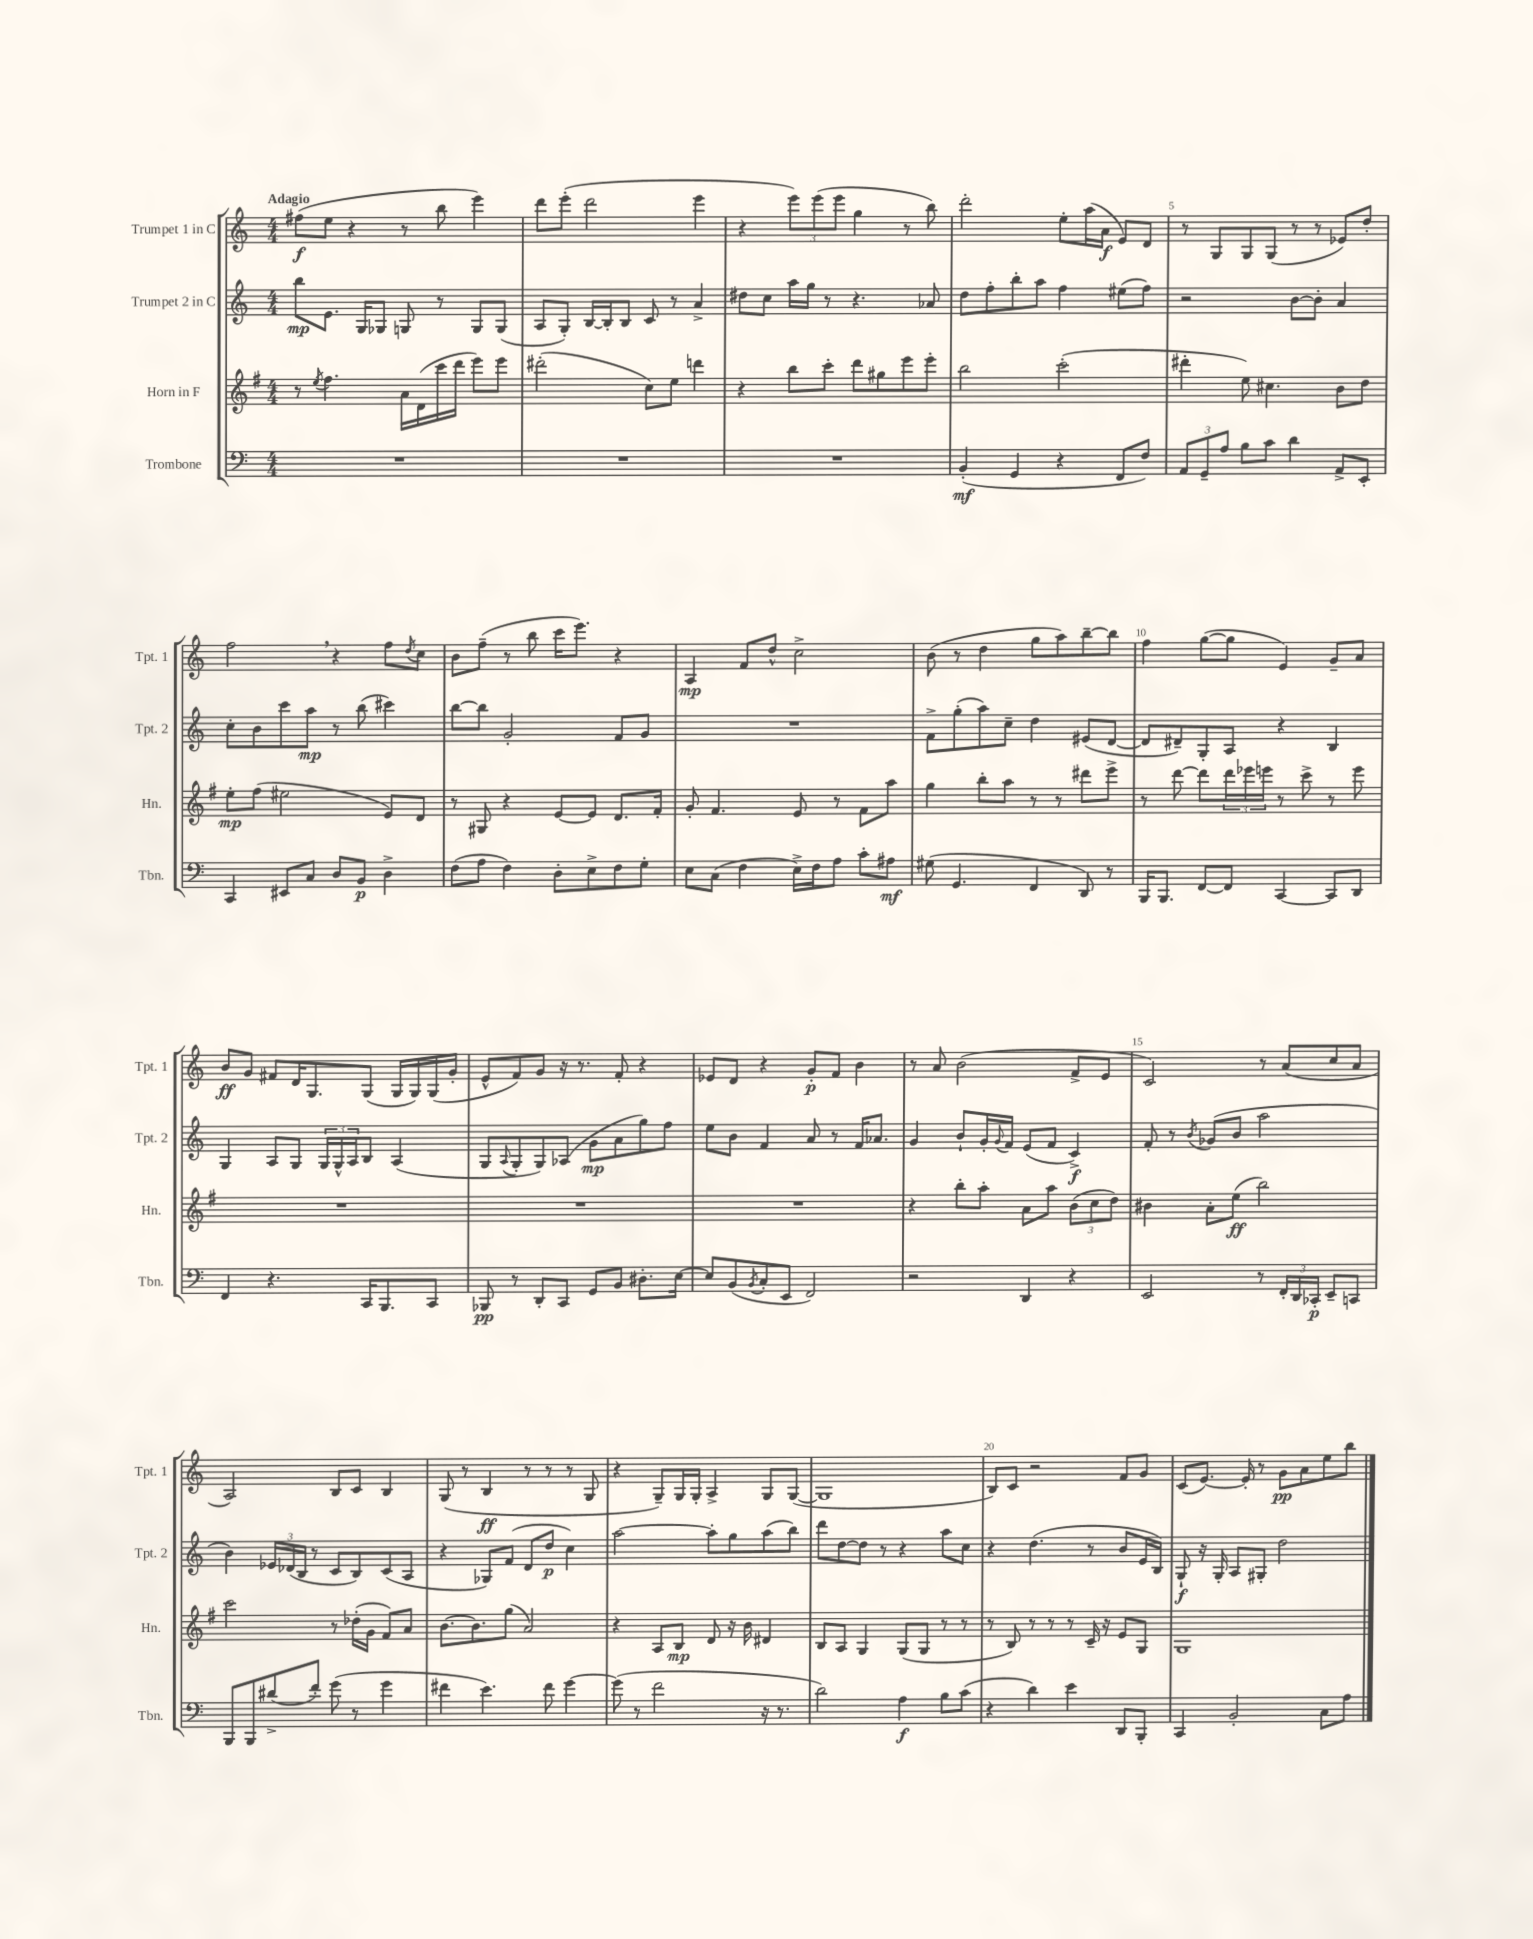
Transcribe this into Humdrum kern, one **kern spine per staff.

**kern	**dynam	**kern	**dynam	**kern	**dynam	**kern	**dynam
*part4	*part4	*part3	*part3	*part2	*part2	*part1	*part1
*staff4	*staff4	*staff3	*staff3	*staff2	*staff2	*staff1	*staff1
*I"Trombone	*	*I"Horn in F	*	*I"Trumpet 2 in C	*	*I"Trumpet 1 in C	*
*I'Tbn.	*	*I'Hn.	*	*I'Tpt. 2	*	*I'Tpt. 1	*
*clefF4	*	*clefG2	*	*clefG2	*	*clefG2	*
*k[]	*	*k[f#]	*	*k[]	*	*k[]	*
*M4/4	*	*M4/4	*	*M4/4	*	*M4/4	*
=1	=1	=1	=1	=1	=1	=1	=1
!	!	!	!	!	!	!LO:TX:a:B:t=Adagio	!
1r	.	8r	.	8bb\L	mp	(8ff#X\L	f
.	.	8qee/	.	.	.	.	.
.	.	4.ff#\	.	8.e\J	.	8ee\J	.
.	.	.	.	.	.	4r	.
.	.	.	.	16G/KL	.	.	.
.	.	.	.	8G-X/J	.	.	.
.	.	16a\LL	.	8Gn/	.	8r	.
.	.	(16d\	.	.	.	.	.
.	.	16ccc\	.	8r	.	8bb\	.
.	.	16ddd\JJ	.	.	.	.	.
.	.	8eee\L)	.	8G/L	.	4eee\)	.
.	.	8eee\J	.	(8G/J	.	.	.
=2	=2	=2	=2	=2	=2	=2	=2
1r	.	(2ddd#X'\	.	8A/L	.	8ddd\L	.
.	.	.	.	8G'/J)	.	(8eee'\J	.
.	.	.	.	[16B/LL	.	2ddd\	.
.	.	.	.	16B'/J]	.	.	.
.	.	.	.	8B/J	.	.	.
.	.	8cc\L)	.	8c/	.	.	.
.	.	8ee\J	.	8r	.	.	.
.	.	4dddn\	.	4a^/	.	4eee\	.
=3	=3	=3	=3	=3	=3	=3	=3
1r	.	4r	.	8dd#X\L	.	4r	.
.	.	.	.	8cc\J	.	.	.
.	.	8bb\L	.	16aa\LL	.	12eee\L)	.
.	.	.	.	16gg\JJ	.	.	.
.	.	.	.	.	.	(12eee\	.
.	.	8ccc'\J	.	8r	.	.	.
.	.	.	.	.	.	12eee\J	.
.	.	8ddd\L	.	4.r	.	4gg\	.
.	.	8gg#X\	.	.	.	.	.
.	.	8eee\	.	.	.	8r	.
.	.	8eee'\J	.	8a-X/	.	8bb\)	.
=4	=4	=4	=4	=4	=4	=4	=4
(4BB'/	mf	2bb\	.	8dd\L	.	2ddd'\	.
.	.	.	.	8ff'\	.	.	.
4GG/	.	.	.	8bb'\	.	.	.
.	.	.	.	8aa\J	.	.	.
4r	.	(2ccc'\	.	4ff\	.	8ee'\L	.
.	.	.	.	.	.	(16aa\L	.
.	.	.	.	.	.	16a\JJ	f
8FF/L	.	.	.	(8ee#X\L	.	8e/L)	.
8F/J)	.	.	.	8ff\J)	.	8d/J	.
=5	=5	=5	=5	=5	=5	=5	=5
12AA/L	.	4ddd#X'\	.	2r	.	8r	.
12GG~/	.	.	.	.	.	.	.
.	.	.	.	.	.	8G/L	.
12A/J	.	.	.	.	.	.	.
8B\L	.	8ee\)	.	.	.	8G/	.
8c\J	.	4.cc#X\	.	.	.	(8G/J	.
4d\	.	.	.	[8b\L	.	8r	.
.	.	.	.	8b'\J]	.	8r	.
8AA^/L	.	8b\L	.	4a/	.	8e-X/L)	.
8EE'/J	.	8dd\J	.	.	.	8dd'/J	.
!!LO:LB:g=z
=6	=6	=6	=6	=6	=6	=6	=6
4CC/	.	8ee'\L	mp	8cc'\L	.	2ff,\	.
.	.	(8ff#\J	.	8b\	.	.	.
8EE#X/L	.	2ee#X\	.	8ccc\	.	.	.
8C/J	.	.	.	8aa\J	mp	.	.
8D/L	.	.	.	8r	.	4r	.
8BB/J	p	.	.	(8bb\	.	.	.
4D^\	.	8e/L)	.	4ccc#X\)	.	8ff\L	.
.	.	.	.	.	.	8qdd/	.
.	.	8d/J	.	.	.	8cc\J	.
=7	=7	=7	=7	=7	=7	=7	=7
(8F\L	.	8r	.	[8bb\L	.	8b\L	.
8A\J	.	8G#X/	.	8bb\J]	.	(8ff~\J	.
4F\)	.	4r	.	2g'/	.	8r	.
.	.	.	.	.	.	8bb\	.
8D'\L	.	[8e/L	.	.	.	16ccc\KL	.
.	.	.	.	.	.	8.eee\J)	.
8E^\	.	8e/J]	.	.	.	.	.
8F\	.	8.d/L	.	8f/L	.	4r	.
8G'\J	.	.	.	8g/J	.	.	.
.	.	16f#'/Jk	.	.	.	.	.
=8	=8	=8	=8	=8	=8	=8	=8
8E\L	.	8g'/	.	1r	.	4A/	mp
(8C\J	.	4.f#/	.	.	.	.	.
4F\	.	.	.	.	.	8f/L	.
.	.	.	.	.	.	8dd^^/J	.
16E^\LL)	.	8e/	.	.	.	2cc^\	.
16F\J	.	.	.	.	.	.	.
8A\J	.	8r	.	.	.	.	.
8c'\L	.	8f#\L	.	.	.	.	.
8A#X\J	mf	8aa\J	.	.	.	.	.
=9	=9	=9	=9	=9	=9	=9	=9
(8G#X\	.	4gg\	.	8f^\L	.	(8b\	.
4.GG/	.	.	.	(8gg'\	.	8r	.
.	.	8bb'\L	.	8aa\)	.	4dd\	.
.	.	8aa\J	.	8cc~\J	.	.	.
4FF/	.	8r	.	4dd\	.	8gg\L	.
.	.	8r	.	.	.	8aa\)	.
8DD/)	.	8ddd#X\L	.	(8e#X/L	.	[8bb~\	.
8r	.	8eee^\J	.	[8d/J	.	8bb\J]	.
=10	=10	=10	=10	=10	=10	=10	=10
16BBB/KL	.	8r	.	8d/L]	.	4ff\	.
8.BBB/J	.	.	.	.	.	.	.
.	.	[8ddd\	.	8d#X~/)	.	.	.
[8FF/L	.	8ddd\L]	.	8G'/	.	([8gg\L	.
8FF/J]	.	24ddd\L	.	8A/J	.	8gg\J]	.
.	.	24eee-X\	.	.	.	.	.
.	.	24eeen\JJ	.	.	.	.	.
[4CC/	.	8r	.	4r	.	4e/)	.
.	.	8ccc^\	.	.	.	.	.
8CC/L]	.	8r	.	4B/	.	8g~/L	.
8DD/J	.	8eee\	.	.	.	8a/J	.
!!LO:LB:g=z
=11	=11	=11	=11	=11	=11	=11	=11
4FF/	.	1r	.	4G/	.	8b/L	ff
.	.	.	.	.	.	8g/J	.
4.r	.	.	.	8A/L	.	8f#X/L	.
.	.	.	.	8G/J	.	16d/K	.
.	.	.	.	.	.	8.G/	.
.	.	.	.	24G/LL	.	.	.
.	.	.	.	24G^^/	.	.	.
.	.	.	.	24A/J	.	.	.
16CC/KL	.	.	.	8B/J	.	(8G/J	.
8.BBB/	.	.	.	.	.	.	.
.	.	.	.	(4A/	.	16G/LL	.
.	.	.	.	.	.	16G/)	.
8CC/J	.	.	.	.	.	(16G/	.
.	.	.	.	.	.	16g'/JJ	.
=12	=12	=12	=12	=12	=12	=12	=12
8BBB-X/	pp	1r	.	8G/L	.	8e^^/L	.
.	.	.	.	8qqA/	.	.	.
8r	.	.	.	8G'/	.	8f/)	.
8DD'/L	.	.	.	8G/)	.	8g/J	.
8CC/J	.	.	.	(8A-X/J	.	16r	.
.	.	.	.	.	.	8.r	.
8GG/L	.	.	.	8g\L	mp	.	.
8BB/J	.	.	.	8a\	.	8f'/	.
8.D#X'\L	.	.	.	8gg\)	.	4r	.
.	.	.	.	8ff\J	.	.	.
[16E\Jk	.	.	.	.	.	.	.
=13	=13	=13	=13	=13	=13	=13	=13
8E/L]	.	1r	.	8ee\L	.	8e-X/L	.
(8BB/	.	.	.	8b\J	.	8d/J	.
8qBB/	.	.	.	.	.	.	.
8C'/	.	.	.	4f/	.	4r	.
8EE/J	.	.	.	.	.	.	.
2FF/)	.	.	.	8a/	.	8g'/L	p
.	.	.	.	8r	.	8f/J	.
.	.	.	.	16f/KL	.	4b\	.
.	.	.	.	8.a-X/J	.	.	.
=14	=14	=14	=14	=14	=14	=14	=14
2r	.	4r	.	4g/	.	8r	.
.	.	.	.	.	.	8a/	.
.	.	8bb'\L	.	8b`/L	.	(2b\	.
.	.	8aa'\J	.	16g'/L	.	.	.
.	.	.	.	8qqg/	.	.	.
.	.	.	.	16f/JJ	.	.	.
4DD/	.	8a\L	.	(8e/L	.	.	.
.	.	8aa\J	.	8f/J	.	.	.
4r	.	(12b\L	.	4c^/)	f	8f^/L	.
.	.	12cc\	.	.	.	.	.
.	.	.	.	.	.	8e/J	.
.	.	12dd\J)	.	.	.	.	.
=15	=15	=15	=15	=15	=15	=15	=15
2EE/	.	4b#X\	.	8f'/	.	2c/)	.
.	.	.	.	8r	.	.	.
.	.	.	.	8qb/	.	.	.
.	.	8a'\L	.	(8g-X/L	.	.	.
.	.	(8ee\J	ff	8b/J	.	.	.
8r	.	2bb\)	.	2aa\	.	8r	.
24FF'/LL	.	.	.	.	.	(8a/L	.
24DD/	.	.	.	.	.	.	.
24CC-X'/JJ	p	.	.	.	.	.	.
8EE~/L	.	.	.	.	.	8cc/	.
8CCn/J	.	.	.	.	.	8a/J	.
!!LO:LB:g=z
=16	=16	=16	=16	=16	=16	=16	=16
8BBB/L	.	2ccc\	.	4b\)	.	2A/)	.
8BBB/	.	.	.	.	.	.	.
(8d#X^/	.	.	.	24e-X/LL	.	.	.
.	.	.	.	(24d-X/	.	.	.
.	.	.	.	24B/JJ	.	.	.
8f'/J)	.	.	.	8r	.	.	.
(8g\	.	8r	.	8c/L	.	8B/L	.
8r	.	(16dd-X'\LL	.	8B/)	.	8c/J	.
.	.	16g\JJ	.	.	.	.	.
4g\	.	8f#/L)	.	(8c/	.	4B/	.
.	.	8a/J	.	8A/J	.	.	.
=17	=17	=17	=17	=17	=17	=17	=17
4f#X\	.	[8.b\L	.	4r	.	(8G/	.
.	.	.	.	.	.	8r	.
.	.	8.b\]	.	.	.	.	.
4.e\)	.	.	.	8G-X/L)	.	4B/	ff
.	.	(8gg\J	.	(8f/J	.	.	.
.	.	2a/)	.	8d/L	.	8r	.
8f#\	.	.	.	8dd/J	p	8r	.
[4g\	.	.	.	4cc\)	.	8r	.
.	.	.	.	.	.	8G/	.
=18	=18	=18	=18	=18	=18	=18	=18
(8g\]	.	4r	.	[2aa\	.	4r	.
8r	.	.	.	.	.	.	.
2f\	.	8A/L	.	.	.	8G~/L)	.
.	.	8B/J	mp	.	.	16G/L	.
.	.	.	.	.	.	16G'/JJ	.
.	.	8d/	.	8aa'\L]	.	4A^/	.
.	.	16r	.	8gg\	.	.	.
.	.	16b\	.	.	.	.	.
16r	.	4d#X/	.	(8aa\	.	8G/L	.
8.r	.	.	.	.	.	.	.
.	.	.	.	8bb\J)	.	([8G/J	.
=19	=19	=19	=19	=19	=19	=19	=19
2d\)	.	8B/L	.	8ddd\L	.	1G]	.
.	.	8A/J	.	[8dd\	.	.	.
.	.	4G/	.	8dd\J]	.	.	.
.	.	.	.	8r	.	.	.
4A\	f	(8G/L	.	4r	.	.	.
.	.	8G/J	.	.	.	.	.
8B\L	.	8r	.	8aa\L	.	.	.
(8c\J	.	8r	.	8cc\J	.	.	.
=20	=20	=20	=20	=20	=20	=20	=20
4r	.	8r	.	4r	.	8B/L)	.
.	.	8B/)	.	.	.	8c/J	.
4d\)	.	8r	.	(4.dd\	.	2r	.
.	.	8r	.	.	.	.	.
4e\	.	8r	.	.	.	.	.
.	.	16c~/	.	8r	.	.	.
.	.	16r	.	.	.	.	.
8DD/L	.	8e/L	.	8b/L	.	8f/L	.
8BBB'/J	.	8G/J	.	16e/L	.	8g/J	.
.	.	.	.	16B/JJ)	.	.	.
=21	=21	=21	=21	=21	=21	=21	=21
4CC/	.	1G	.	8G`/	f	(8c/L	.
.	.	.	.	16r	.	[8.e/J)	.
.	.	.	.	16G'/	.	.	.
2BB'/	.	.	.	8A/L	.	.	.
.	.	.	.	.	.	16e'/]	.
.	.	.	.	8G#X'/J	.	8r	.
.	.	.	.	2dd\	.	8g\L	pp
.	.	.	.	.	.	8a\	.
8C\L	.	.	.	.	.	8ee\	.
8A\J	.	.	.	.	.	8bb\J	.
==	==	==	==	==	==	==	==
*-	*-	*-	*-	*-	*-	*-	*-
